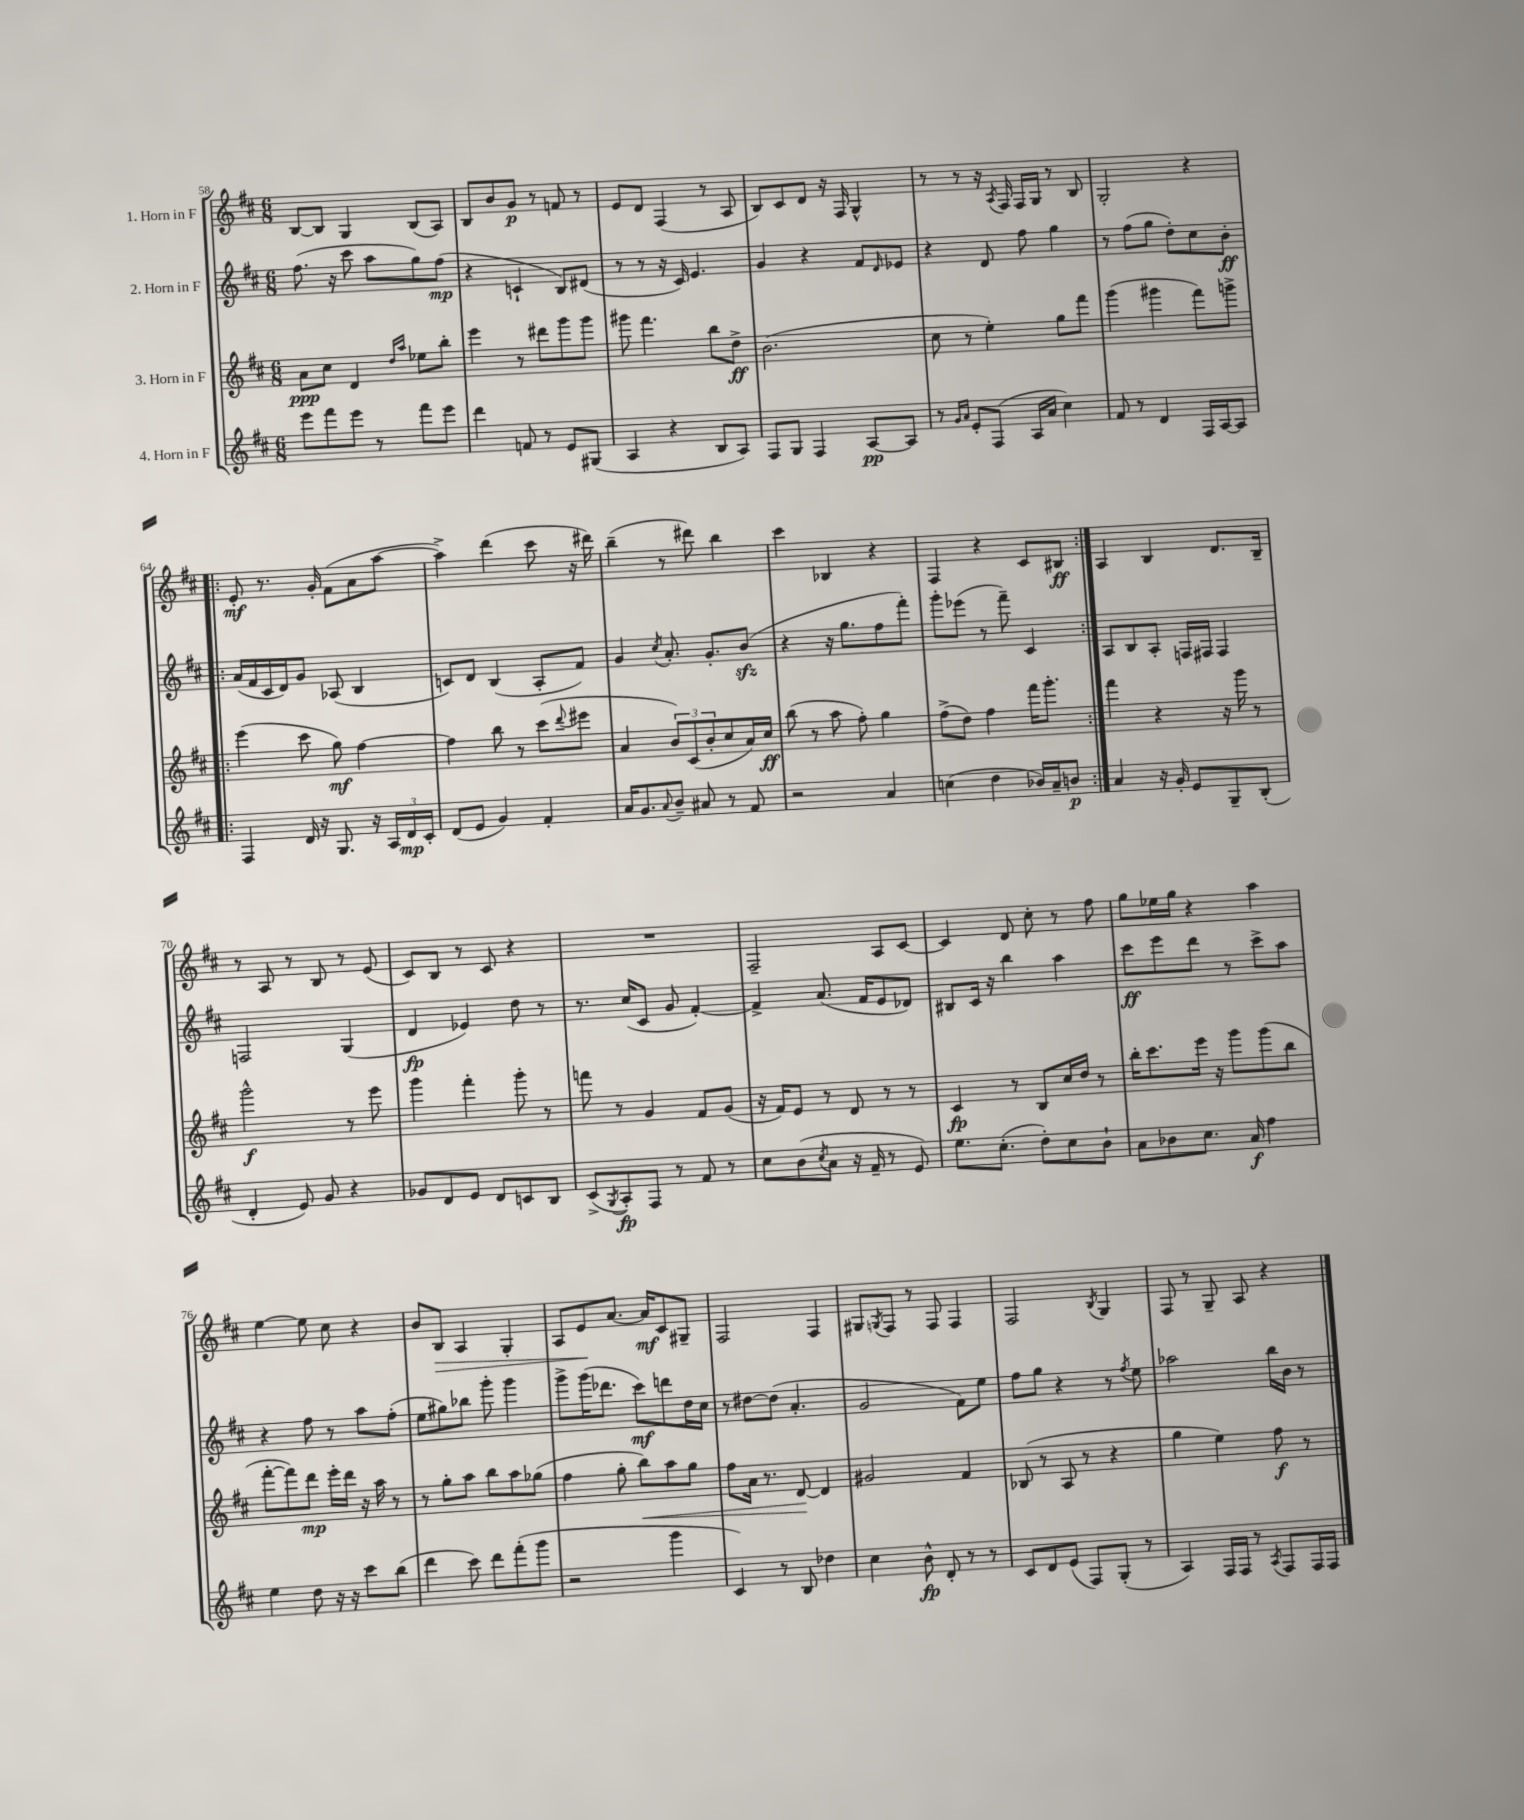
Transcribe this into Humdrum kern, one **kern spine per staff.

**kern	**dynam	**kern	**dynam	**kern	**dynam	**kern	**dynam
*part4	*part4	*part3	*part3	*part2	*part2	*part1	*part1
*staff4	*staff4	*staff3	*staff3	*staff2	*staff2	*staff1	*staff1
*I"4. Horn in F	*	*I"3. Horn in F	*	*I"2. Horn in F	*	*I"1. Horn in F	*
*clefG2	*	*clefG2	*	*clefG2	*	*clefG2	*
*k[f#c#]	*	*k[f#c#]	*	*k[f#c#]	*	*k[f#c#]	*
*M6/8	*	*M6/8	*	*M6/8	*	*M6/8	*
=58	=58	=58	=58	=58	=58	=58	=58
8eee\L	.	8a\L	ppp	(8.ff#\	.	[8B/L	.
8fff#\	.	8cc#\J	.	.	.	8B/J]	.
.	.	.	.	16r	.	.	.
8eee\J	.	4d/	.	8ccc#\	.	4G/	.
8r	.	.	.	8aa\L	.	.	.
.	.	16qqdd/LL	.	.	.	.	.
.	.	16qqaa/JJ	.	.	.	.	.
8fff#\L	.	8ee-X\L	.	8gg\)	.	(8B/L	.
8eee\J	.	8bb'\J	.	(8ff#\J	mp	8A/J)	.
=59	=59	=59	=59	=59	=59	=59	=59
4ddd\	.	4eee\	.	4r	.	8B/L	.
.	.	.	.	.	.	8b/	.
8fn/	.	8r	.	4cn`/	.	8g/J	p
8r	.	8ddd#X\L	.	.	.	8r	.
8e/L	.	8ggg\	.	8B/L)	.	8fn/	.
(8G#X/J	.	8ggg\J	.	(8d#X/J	.	8r	.
=60	=60	=60	=60	=60	=60	=60	=60
4A/	.	8ggg#X\	.	8r	.	8e/L	.
.	.	4.fff#\	.	8r	.	8d/J	.
4r	.	.	.	16r	.	(4F#/	.
.	.	.	.	16c#/)	.	.	.
.	.	.	.	4.e/	.	.	.
8B/L	.	8bb\L	.	.	.	8r	.
8A/J)	.	8dd^\J	ff	.	.	8A/	.
=61	=61	=61	=61	=61	=61	=61	=61
8F#/L	.	(2.b\	.	4g/	.	8B/L)	.
8G/J	.	.	.	.	.	8c#/	.
4F#/	.	.	.	4r	.	8d/J	.
.	.	.	.	.	.	16r	.
.	.	.	.	.	.	16F#/	.
[8A/L	pp	.	.	8f#/L	.	4G^^/	.
.	.	.	.	16qqd/	.	.	.
8A/J]	.	.	.	8e-X/J	.	.	.
=62	=62	=62	=62	=62	=62	=62	=62
8r	.	8cc#\	.	4r	.	8r	.
16qqg/LL	.	.	.	.	.	.	.
16qqa/JJ	.	.	.	.	.	.	.
8e'/L	.	8r	.	.	.	8r	.
(8F#/J	.	4ee'\)	.	8d/	.	16r	.
.	.	.	.	.	.	8qA/	.
.	.	.	.	.	.	16F#/	.
16A/LL	.	.	.	8ff#\	.	16F#/LL	.
16a/JJ	.	.	.	.	.	16G/JJ	.
4cc#\)	.	8gg\L	.	4gg\	.	8r	.
.	.	8fff#\J	.	.	.	8B/	.
=63	=63	=63	=63	=63	=63	=63	=63
8f#/	.	(4ggg\	.	8r	.	2G'/	.
8r	.	.	.	(8ff#\L	.	.	.
4d/	.	4ggg#X\	.	8gg\J	.	.	.
.	.	.	.	8dd'\L)	.	.	.
16F#/LL	.	8fff#\L)	.	8cc#\	.	4r	.
[16A/J	.	.	.	.	.	.	.
8A/J]	.	8gggn^\J	.	8b'\J	ff	.	.
!!LO:LB:g=z
=64!|:	=64!|:	=64!|:	=64!|:	=64!|:	=64!|:	=64!|:	=64!|:
4F#/	.	(4eee\	.	(16a/LL	.	8e'/	mf
.	.	.	.	16f#/	.	.	.
.	.	.	.	16c#/	.	8.r	.
.	.	.	.	16d/J)	.	.	.
16d/	.	8ccc#\	.	8g/J	.	.	.
16r	.	.	.	.	.	16g'/	.
8.G/	.	8gg\)	mf	(8A-X/	.	(8f#\L	.
.	.	[4ff#\	.	4B/	.	8a\	.
16r	.	.	.	.	.	.	.
24A/LL	.	.	.	.	.	[8aa\J	.
24d/	mp	.	.	.	.	.	.
24c#'/JJ	.	.	.	.	.	.	.
=65	=65	=65	=65	=65	=65	=65	=65
(8d/L	.	4ff#\]	.	8cn/L)	.	4aa^\])	.
8e/J	.	.	.	8d/J	.	.	.
4g/)	.	8bb\	.	(4B/	.	(4ddd\	.
.	.	8r	.	.	.	.	.
4f#'/	.	(8ccc#\L	.	8A'/L	.	8ccc#\	.
.	.	8qqddd/	.	.	.	.	.
.	.	8eee#X\J	.	8f#/J)	.	16r	.
.	.	.	.	.	.	16ddd#X\)	.
=66	=66	=66	=66	=66	=66	=66	=66
16a/KL	.	4a/	.	4g/	.	(4bb~\	.
8.g/	.	.	.	.	.	.	.
8qqa/	.	.	.	8qcc#/	.	.	.
8b~/J	.	12b/L)	.	8.a'/	.	8r	.
.	.	(12c#/	.	.	.	.	.
8a#X/	.	.	.	.	.	8ddd#X\)	.
.	.	12b'/	.	.	.	.	.
.	.	.	.	8.g'/L	.	.	.
8r	.	8cc#/	.	.	.	4bb\	.
8f#/	.	16a/L)	.	(8bzz/J	.	.	.
.	.	16cc#/JJ	ff	.	.	.	.
=67	=67	=67	=67	=67	=67	=67	=67
2r	.	(8bb\	.	4r	.	4ccc#\	.
.	.	8r	.	.	.	.	.
.	.	8aa\	.	16r	.	4B-X/	.
.	.	.	.	8.gg\L	.	.	.
.	.	8ff#'\)	.	.	.	.	.
4a/	.	4gg\	.	8ff#\	.	4r	.
.	.	.	.	8fff#'\J)	.	.	.
=68	=68	=68	=68	=68	=68	=68	=68
(4ccn\	.	(8ff#^\L	.	8ggg'\L	.	4F#/	.
.	.	8dd\J)	.	(8eee-X\J	.	.	.
4dd\	.	4ff#\	.	8r	.	4r	.
.	.	.	.	8fff#~\)	.	.	.
16b-X/LL)	.	16fff#\KL	.	4c#/	.	8c#/L	.
16a~/J	.	8.ggg'\J	.	.	.	.	.
8bn/J	p	.	.	.	.	8B#X/J	ff
=69:|!	=69:|!	=69:|!	=69:|!	=69:|!	=69:|!	=69:|!	=69:|!
4a/	.	4fff#\	.	8A/L	.	4A/	.
.	.	.	.	8B/	.	.	.
16r	.	4r	.	8A'/J	.	4B/	.
16g'/	.	.	.	.	.	.	.
8e/L	.	.	.	16Fn/LL	.	.	.
.	.	.	.	16F#X/JJ	.	.	.
8G~/	.	16r	.	4F#/	.	8.d/L	.
.	.	16ggg\	.	.	.	.	.
(8B'/J	.	8r	.	.	.	.	.
.	.	.	.	.	.	16B~/Jk	.
!!LO:LB:g=z
=70	=70	=70	=70	=70	=70	=70	=70
4d'/	.	2ggg^^\	f	2Fn/	.	8r	.
.	.	.	.	.	.	8A/	.
8e/)	.	.	.	.	.	8r	.
8g/	.	.	.	.	.	8B/	.
4r	.	8r	.	(4G/	.	8r	.
.	.	8eee\	.	.	.	(8e/	.
=71	=71	=71	=71	=71	=71	=71	=71
8g-X/L	.	4ggg\	.	4d/	fp	8c#/L)	.
8d/	.	.	.	.	.	8B/J	.
8e/J	.	4fff#'\	.	4e-X/)	.	8r	.
8d/L	.	.	.	.	.	8c#/	.
8cn/	.	8ggg'\	.	8dd\	.	4r	.
8B/J	.	8r	.	8r	.	.	.
=72	=72	=72	=72	=72	=72	=72	=72
(8c#^/L	.	8fffn\	.	8.r	.	2.r	.
8qG/	.	.	.	.	.	.	.
8A'/)	fp	8r	.	.	.	.	.
.	.	.	.	(16cc#/KL	.	.	.
8F#/J	.	4g/	.	8c#/J	.	.	.
8r	.	.	.	8g/	.	.	.
8f#/	.	8f#/L	.	[4f#'/)	.	.	.
8r	.	(8g/J	.	.	.	.	.
=73	=73	=73	=73	=73	=73	=73	=73
8cc#\L	.	16r	.	4f#^/]	.	2F#~/	.
.	.	16f#/KL)	.	.	.	.	.
(8b\	.	8e/J	.	.	.	.	.
8qcc#/	.	.	.	.	.	.	.
8a\J	.	8r	.	(8.a/	.	.	.
16r	.	8d/	.	.	.	.	.
16f#~/	.	.	.	16f#/KL	.	.	.
8r	.	8r	.	8e/	.	8A/L	.
8e/)	.	8r	.	8d-X/J)	.	[8c#/J	.
=74	=74	=74	=74	=74	=74	=74	=74
8.ee\L	.	4c#/	fp	8B#X/L	.	4c#/]	.
.	.	.	.	16c#/Jk	.	.	.
(8.cc#'\J	.	.	.	16r	.	.	.
.	.	8r	.	4bb\	.	8d/	.
8dd'\L)	.	8B/L	.	.	.	8cc#'\	.
8cc#\	.	16cc#/L	.	4aa\	.	8r	.
.	.	16dd/JJ	.	.	.	.	.
8b`\J	.	8r	.	.	.	8ff#\	.
=75	=75	=75	=75	=75	=75	=75	=75
8a\L	.	16bb'\KL	.	8ccc#\L	ff	8gg\L	.
.	.	8.ccc#\	.	.	.	.	.
8b-X\	.	.	.	8eee\	.	16ee-X\L	.
.	.	.	.	.	.	16gg\JJ	.
8.cc#\J	.	16eee\Jk	.	8ddd\J	.	4r	.
.	.	16r	.	.	.	.	.
.	.	8ggg\L	.	8r	.	.	.
16a/	f	.	.	.	.	.	.
4ff#\	.	(8ggg\	.	8ccc#^\L	.	4aa\	.
.	.	8bb\J	.	8aa\J	.	.	.
!!LO:LB:g=z
=76	=76	=76	=76	=76	=76	=76	=76
4ee\	.	[8fff#'\L	.	4r	.	[4ee\	.
.	.	8fff#\])	.	.	.	.	.
8dd\	.	8ddd\J	mp	8ff#\	.	8ee\]	.
16r	.	16eee'\LL	.	8r	.	8cc#\	.
16r	.	16ddd\JJ	.	.	.	.	.
8ccc#\L	.	16r	.	8aa\L	.	4r	.
.	.	16aa\	.	.	.	.	.
(8bb\J	.	8r	.	(8ff#'\J	.	.	.
=77	=77	=77	=77	=77	=77	=77	=77
4ddd\	.	8r	.	8ee\L	.	8b/L	.
!	!	!	!	!	!	!	!LO:HP:b
.	.	8gg'\L	.	8gg#X\)	.	8B/J	>
8ccc#\)	.	8aa\J	.	8bb-X\J	.	4A/	.
8ddd\L	.	8bb\L	.	8ggg'\	.	.	.
(8fff#'\	.	8aa\	.	4ggg\	.	4G'/	.
8ggg\J	.	(8gg-X\J	.	.	.	.	.
=78	=78	=78	=78	=78	=78	=78	=78
2r	.	4ff#\	.	8ggg^\L	.	8A/L	.
.	.	.	.	(16ggg\K	.	8e/	.
.	.	.	.	8.ddd-X\J	.	.	.
.	.	8gg'\	.	.	.	[8.a/J	]
!	!	!	!LO:HP:b	!	!	!	!
.	.	8bb\L)	<	8ccc#\L)	mf	.	.
.	.	.	.	.	.	16a/KL]	mf
4ggg\	.	8aa\	.	8dddn\	.	8c#/	.
.	.	8gg\J	.	16dd\L	.	8G#X~/J	.
.	.	.	.	16cc#\JJ	.	.	.
=79	=79	=79	=79	=79	=79	=79	=79
4c#/)	.	8ff#\L	.	8r	.	2F#/	.
.	.	16a\Jk	.	[8dd#X\L	.	.	.
.	.	8.r	.	.	.	.	.
8r	.	.	.	(8dd#\J]	.	.	.
8B/	.	[8d/	.	4.a'/	.	.	.
4dd-X\	.	4d/]	[	.	.	4F#/	.
=80	=80	=80	=80	=80	=80	=80	=80
4cc#\	.	2g#X/	.	2g/	.	8G#X/L	.
.	.	.	.	.	.	8qGn/	.
.	.	.	.	.	.	8F#/J	.
8b^^\	fp	.	.	.	.	8r	.
8d'/	.	.	.	.	.	8F#/	.
8r	.	4f#/	.	8f#\L)	.	4F#/	.
8r	.	.	.	8ee\J	.	.	.
=81	=81	=81	=81	=81	=81	=81	=81
8c#/L	.	(8B-X/	.	8ff#\L	.	2F#/	.
8d/	.	8r	.	8gg\J	.	.	.
(8e/J	.	8A/	.	4r	.	.	.
8F#/L)	.	8r	.	.	.	.	.
.	.	.	.	.	.	8qB/	.
(8G'/J	.	4r	.	8r	.	4G/	.
.	.	.	.	8qff#/	.	.	.
8r	.	.	.	8ee\	.	.	.
=82	=82	=82	=82	=82	=82	=82	=82
4A/)	.	4gg\	.	2aa-X\	.	8F#/	.
.	.	.	.	.	.	8r	.
16F#/LL	.	4ee\)	.	.	.	8G~/	.
16F#/JJ	.	.	.	.	.	.	.
8r	.	.	.	.	.	8A/	.
8qA/	.	.	.	.	.	.	.
8F#/L	.	8ff#\	f	16bb\LL	.	4r	.
.	.	.	.	16b\JJ	.	.	.
16F#/L	.	8r	.	8r	.	.	.
16F#/JJ	.	.	.	.	.	.	.
==	==	==	==	==	==	==	==
*-	*-	*-	*-	*-	*-	*-	*-
